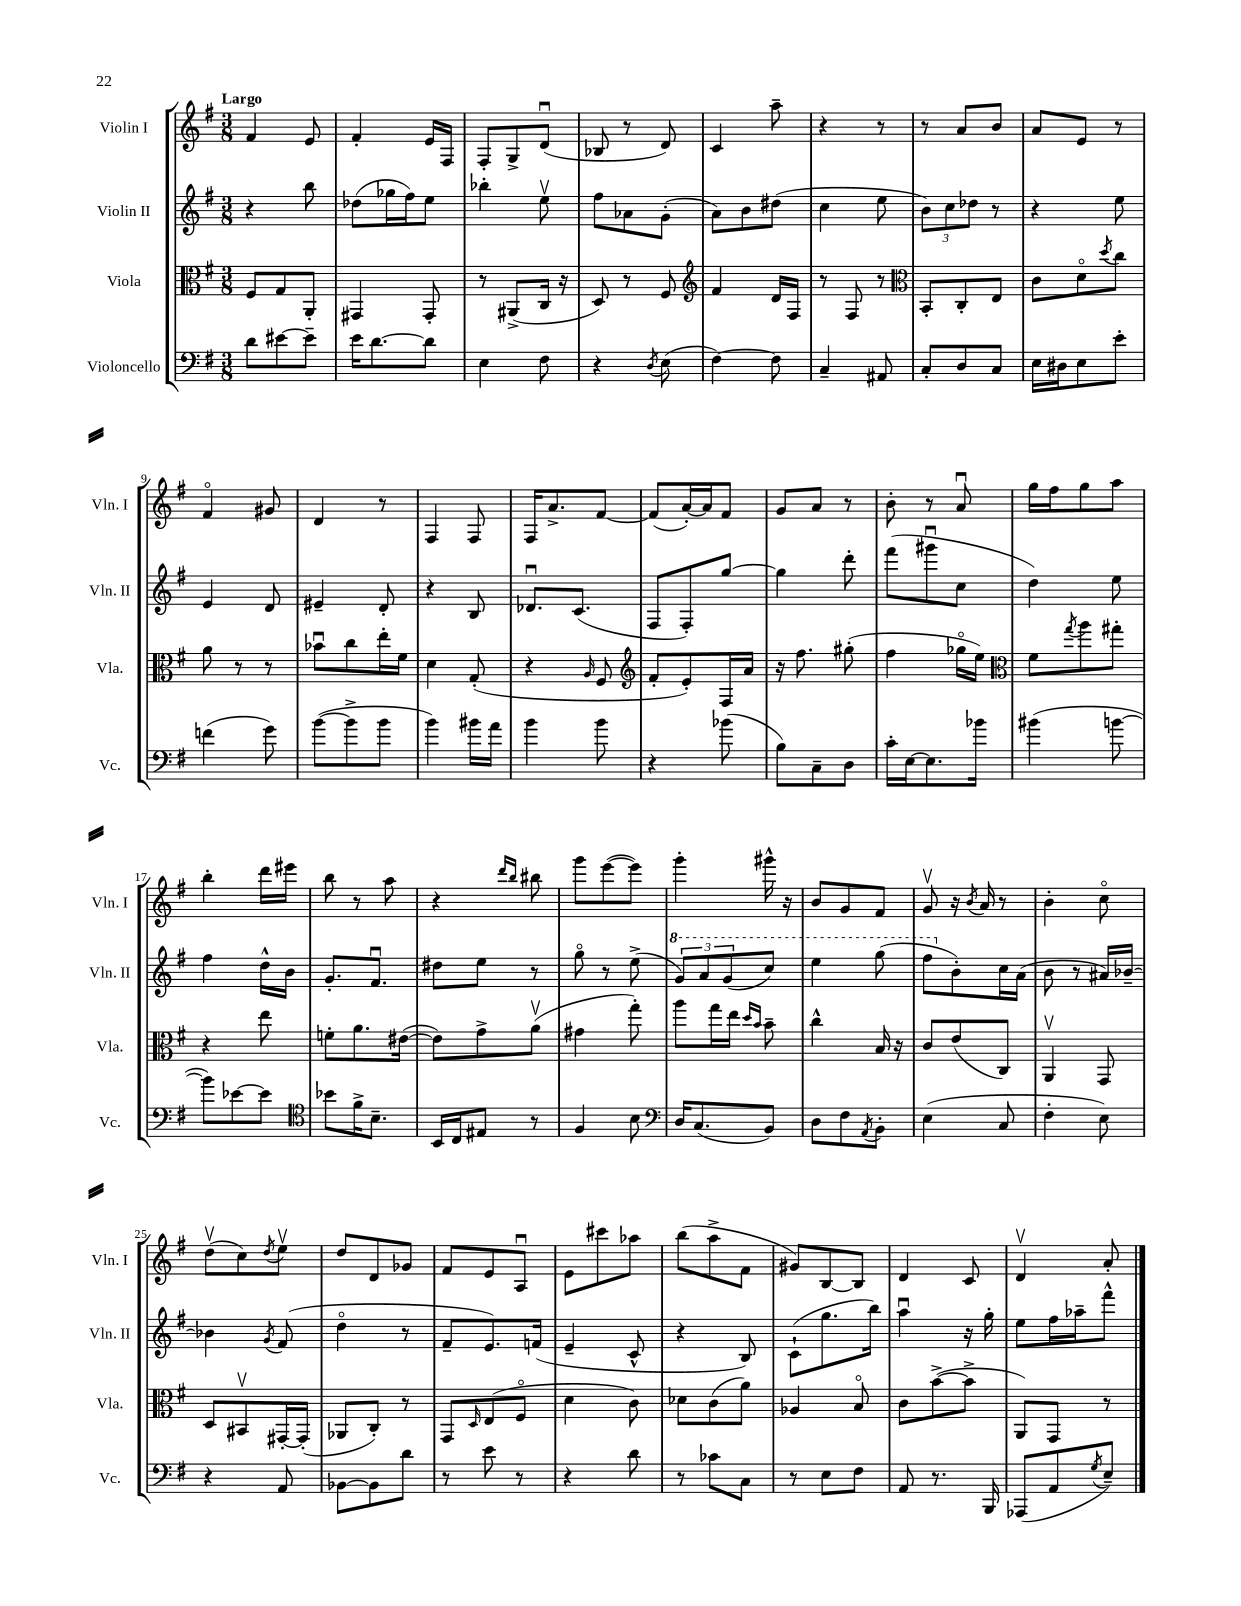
<<
\new StaffGroup <<
\new Staff = "s0" \with { instrumentName = "Violin I" shortInstrumentName = "Vln. I" } {
    \clef treble \key g \major \numericTimeSignature \time 3/8 \tempo "Largo"
    fis'4 e'8 |
    fis'4-. e'16 fis16 |
    fis8-. g8-> d'8\downbow( |
    bes8 r8 d'8) |
    c'4 a''8-- |
    r4 r8 |
    r8 a'8 b'8 |
    a'8 e'8 r8 |
    fis'4\flageolet gis'8 |
    d'4 r8 |
    fis4 fis8 |
    fis16 a'8.-> fis'8~ |
    fis'8( a'16~-.) a'16 fis'8 |
    g'8 a'8 r8 |
    b'8-. r8 a'8\downbow |
    g''16 fis''16 g''8 a''8 |
    b''4-. d'''16 eis'''16 |
    b''8 r8 a''8 |
    r4 \grace { d'''16 b''16 } bis''8 |
    g'''8 e'''8~( e'''8) |
    g'''4-. gis'''16-^ r16 |
    b'8 g'8 fis'8 |
    g'8\upbow r16 \acciaccatura { b'8 } a'16 r8 |
    b'4-. c''8\flageolet |
    d''8\upbow( c''8) \acciaccatura { d''8 } e''8\upbow |
    d''8 d'8 ges'8 |
    fis'8 e'8 a8\downbow |
    e'8 cis'''8 aes''8 |
    b''8( a''8-> fis'8 |
    gis'8) b8~ b8 |
    d'4 c'8 |
    d'4\upbow a'8-. \bar "|." |
}
\new Staff = "s1" \with { instrumentName = "Violin II" shortInstrumentName = "Vln. II" } {
    \clef treble \key g \major \numericTimeSignature \time 3/8
    r4 b''8 |
    des''8( ges''16 fis''16) e''8 |
    bes''4-. e''8\upbow |
    fis''8 aes'8 g'8-.( |
    a'8) b'8 dis''8( |
    c''4 e''8 |
    \tuplet 3/2 { b'8) c''8 des''8 } r8 |
    r4 e''8 |
    e'4 d'8 |
    eis'4-- d'8-. |
    r4 b8 |
    des'8.\downbow c'8.( |
    fis8 fis8-.) g''8~ |
    g''4 d'''8-. |
    fis'''8( gis'''8\downbow c''8 |
    d''4) e''8 |
    fis''4 d''16-^ b'16 |
    g'8.-. fis'8.\downbow |
    dis''8 e''8 r8 |
    g''8\flageolet r8 e''8->( |
    \tuplet 3/2 { \ottava #1 g''8) a''8 g''8( } c'''8) |
    e'''4 g'''8( |
    fis'''8 \ottava #0 b'8-.) c''16 a'16( |
    b'8 r8 ais'16) bes'16~-- |
    bes'4 \acciaccatura { g'8 } fis'8( |
    d''4\flageolet r8 |
    fis'8-- e'8.) f'16( |
    e'4-- c'8-^ |
    r4 b8) |
    c'8-!( g''8. b''16) |
    a''4\downbow r16 g''16-. |
    e''8 fis''16 aes''16-- fis'''8-^ \bar "|." |
}
\new Staff = "s2" \with { instrumentName = "Viola" shortInstrumentName = "Vla." } {
    \clef alto \key g \major \numericTimeSignature \time 3/8
    fis8 g8 a,8-. |
    gis,4 gis,8-. |
    r8 ais,8->( c16 r16 |
    d8) r8 fis8 |
    \clef treble fis'4 d'16 fis16 |
    r8 fis8 r8 |
    \clef alto b,8-. c8-. e8 |
    c'8 d'8\flageolet \acciaccatura { d''8 } c''8 |
    a'8 r8 r8 |
    bes'8\downbow c''8 e''16-. fis'16 |
    d'4 g8-.( |
    r4 \grace { a16 } fis8 |
    \clef treble fis'8-. e'8-.) fis16 a'16 |
    r16 fis''8. gis''8-.( |
    fis''4 ges''16\flageolet e''16) |
    \clef alto fis'8 \acciaccatura { g''8 } a''8 gis''8-. |
    r4 e''8 |
    f'8-. a'8. eis'16~( |
    eis'8) g'8-> a'8\upbow( |
    gis'4 g''8-.) |
    a''8 g''16 e''16 \grace { d''16 b'16 } b'8-- |
    c''4-^ b16 r16 |
    c'8 e'8( c8) |
    a,4\upbow g,8 |
    d8 bis,8\upbow gis,16~-. gis,16-.( |
    aes,8 c8-.) r8 |
    g,8 \grace { d16 } e8( fis8\flageolet |
    d'4 c'8) |
    des'8 c'8( a'8) |
    aes4 b8\flageolet |
    c'8 b'8~->( b'8-> |
    a,8) g,8 r8 \bar "|." |
}
\new Staff = "s3" \with { instrumentName = "Violoncello" shortInstrumentName = "Vc." } {
    \clef bass \key g \major \numericTimeSignature \time 3/8
    d'8 eis'8~ eis'8-- |
    e'16 d'8.~ d'8 |
    e4 fis8 |
    r4 \acciaccatura { d8 } e8( |
    fis4~) fis8 |
    c4-- ais,8 |
    c8-. d8 c8 |
    e16 dis16 e8 e'8-. |
    f'4( g'8) |
    b'8~( b'8-> b'8 |
    b'4) bis'16 a'16 |
    b'4 b'8 |
    r4 bes'8( |
    b8) c8-- d8 |
    c'16-. e16~ e8. bes'16 |
    bis'4( b'8~ |
    b'8) ees'8~ ees'8 |
    \clef tenor bes'8 fis'16-> b8.-- |
    b,16 c16 eis8 r8 |
    fis4 b8 |
    \clef bass d16 c8.( b,8) |
    d8 fis8 \acciaccatura { a,8 } b,8-. |
    e4( c8 |
    fis4-. e8) |
    r4 a,8 |
    bes,8~ bes,8 d'8 |
    r8 e'8 r8 |
    r4 d'8 |
    r8 ces'8 c8 |
    r8 e8 fis8 |
    a,8 r8. b,,16 |
    aes,,8( a,8 \acciaccatura { g8 } e8--) \bar "|." |
}
>>
>>
